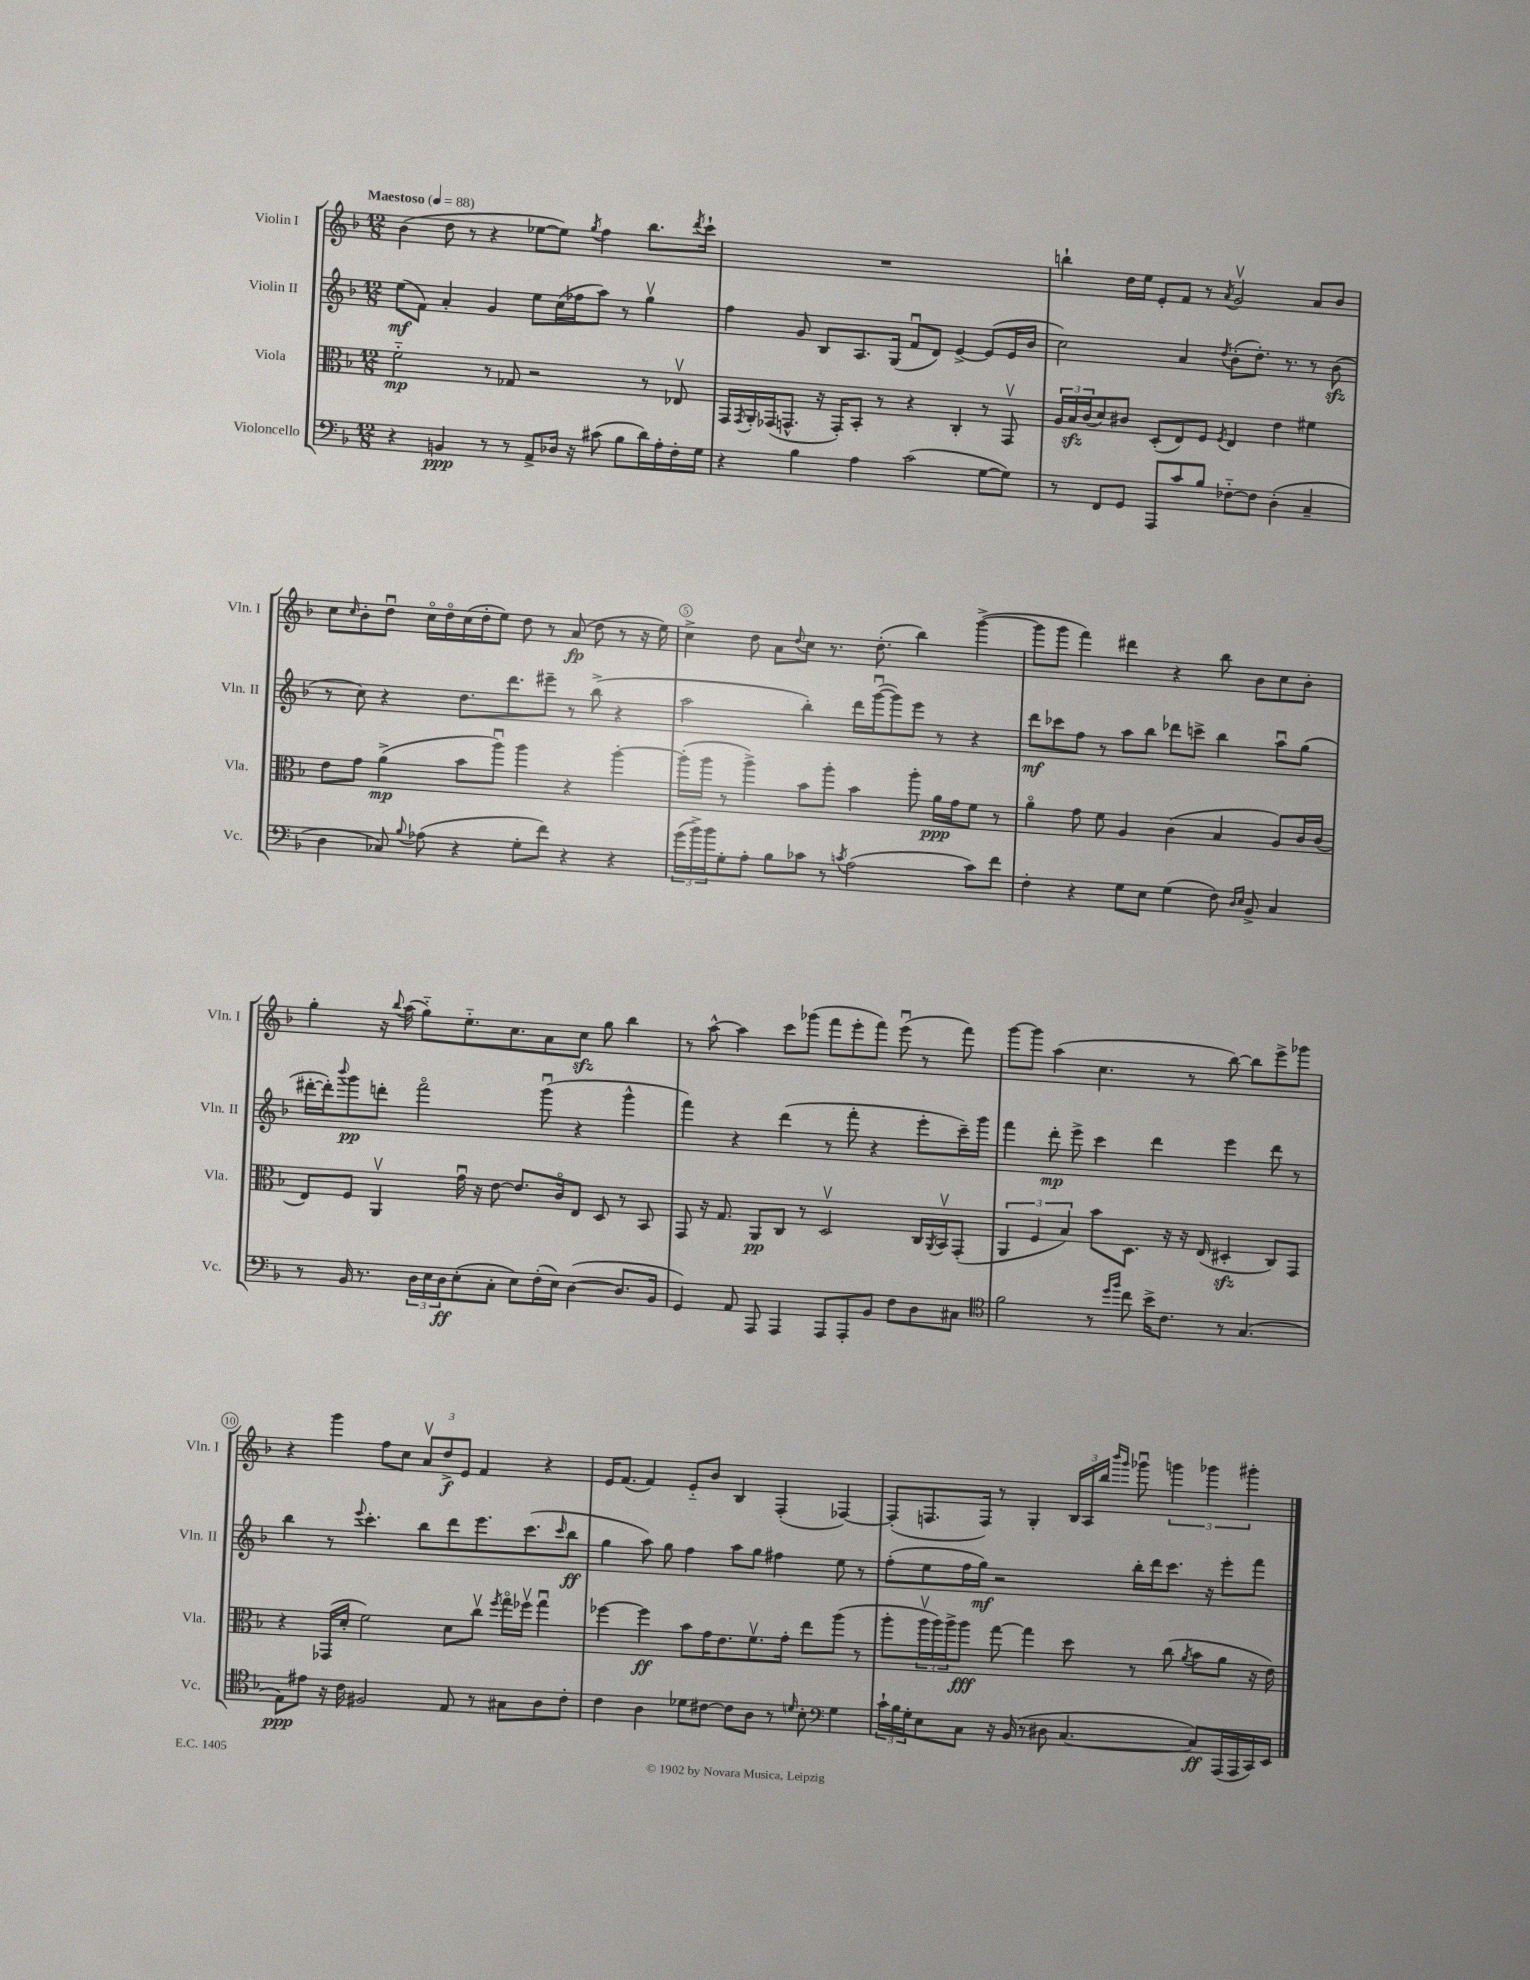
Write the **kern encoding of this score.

**kern	**kern	**kern	**kern
*staff4	*staff3	*staff2	*staff1
*clefF4	*clefC3	*clefG2	*clefG2
*k[b-]	*k[b-]	*k[b-]	*k[b-]
*M12/8	*M12/8	*M12/8	*M12/8
*MM88	*MM88	*MM88	*MM88
4r	2f'~\	(8ee\L	(4b-\
.	.	8f\J)	.
4BB/	.	4a'/	8dd\
.	.	.	8r
8r	8r	4g/	4r
8r	8G-/	.	.
8AA^/L	2r	8ee\L	[8ee-\L
16D-/Jk	.	(16cc\L	8ee-\]J)
16r	.	16ff-\J	.
.	.	.	8qgg/
(8c#\	.	8aa\J)	4ff\
8B-\L	.	8r	.
16d\L)	8r	4ggv\	8.bb-\L
16A'\	.	.	.
16F'\	8E-v/	.	.
.	.	.	8qddd/
16G\JJ	.	.	16ccc`\Jk
=	=	=	=
4r	16GG/LL	4ff\	1.r
.	8qGG/	.	.
.	16AA'/	.	.
.	(16GG-/J	.	.
.	8.GG^^/J	.	.
4B-\	.	8g/	.
.	16r	8B-/L	.
.	16GG'/LK)	.	.
4A\	8BB-'/J	8.A/	.
.	8r	.	.
.	.	(16G/Jk	.
(2c\	4r	8fu/L	.
.	.	8d/J)	.
.	4C'/	[4e^/	.
[8G\L	8r	(8e/]L	.
8G\]J)	8GGv/	16e/L	.
.	.	16b-/JJ	.
=	=	=	=
8r	24A/LL	2cc\)	4bb`\
.	24B-/	.	.
.	(24c/J	.	.
8FF/L	8d/)	.	.
8GG/J	8c#/J	.	16dd\LL
.	.	.	16ee\JJ
8AAA/L	(8D'/L	.	8e'/L
8c/	8E/)	4a/	8f/J
8B-/J	8F/J	.	8r
.	8qF/	8qdd/	8qa/
[8F-'~\L	4E/	(8b-'\L	2gv/
8F-\]J	.	8.dd'\J)	.
(4D'\	4e\	.	.
.	.	8.r	.
4C~/	4f#\	8r	8a/L
.	.	(8b-\	8b-/J
=	=	=	=
4D\	8e\L	8r	8cc\L
.	.	.	16qqcc/
.	8g\J	8cc\)	8b-'\
8C-/)	(4a^\	4r	8ddu\J
8qqB-/	.	.	.
(8A-\	.	.	16cco\LL
.	.	.	16ddo\
4r	8b-\L	8.dd\L	(16cc\
.	.	.	16dd'\J
.	8aau\J)	.	8ee\J)
.	.	8.ddd\	.
8G'\L	4aa\	.	8dd\
8f\J)	.	8eee#~\J	8r
4r	4r	8r	(8a/
.	.	(8bb-^\	8dd\
4r	[4aa'\	4r	8r
.	.	.	16r
.	.	.	16ee\)
=	=	=	=
(24g\LL	(16aa'\]LL	2aa\	4cc^\
24b-^\)	.	.	.
.	16aa\JJ	.	.
24b-\J	.	.	.
8G'\	8r	.	.
8A'\J	4aa^\)	.	8dd\
8B-\L	.	.	8a\L
.	.	.	8qqdd/
8c-\J	8b-\L	4bb-'\)	8cc\J
8r	8aa'\J	.	8.r
8qc/	.	.	.
(2A\	4b-\	16ddd\LL	.
.	.	([16gggu\J	(8.dd'\
.	.	8ggg\])	.
.	8aa'\	8eee\J	4bb-\)
.	16a\LL	8r	.
.	16g\J	.	.
8c\L)	8f\J	4r	([4ggg^\
8f\J	8r	.	.
=	=	=	=
4F'\	4ao\	8ddd\L	8ggg\]L
.	.	8ccc-\	8ggg\J
4r	8g\	8ff\J	4fff\)
.	8f\	8r	.
8G\L	4A/	8aa\L	4ddd#\
8E\J	.	8bb-\J	.
(4G\	(4c\	8ddd-\L	4r
.	.	8ccc^\J	.
8F\)	4B-/	4bb-\	8bb-\
16qqD/LL	.	.	.
16qqE/JJ	.	.	.
8BB-^/	.	.	8b-\L
4C/	8A/L)	8aau\L	8cc\
.	16c/L	(8gg\J	8b-'\J
.	(16c/JJ	.	.
=	=	=	=
8r	8E/L)	[16ddd#'\LL	4gg'\
.	.	16ddd#'\]J)	.
.	.	8qqbbb-/	.
16BB-/	8F/J	8ggg\	.
8.r	.	.	.
.	4AAv/	8ddd'\J	16r
.	.	.	8qqbb-/
.	.	.	(16aa\
24D\LL	.	2fffo\	8gg'~\L)
24E\	.	.	.
24D\J	.	.	.
(8E'\	16gu\	.	8.ee'~\
.	16r	.	.
8C'\J	[8e\	.	.
.	.	.	8.cc\
8E\L)	8.e/]L	.	.
(16F'\L	.	(8gggu\	8a\
16E\JJ)	16co/k	.	.
([4D\	8E/J	4r	8cc\J
.	8D/	.	8gg\
8.D/]L	8r	4ggg^^\	4bb-\
.	8BB-/	.	.
16BB-/Jk	.	.	.
=	=	=	=
4GG/)	8GG/	4fff\)	8r
.	16r	.	[8aa^^\
.	8.G/	.	.
8AA/	.	4r	4aa\]
8AAA/	8AA/L	.	.
4AAA/	8C/J	(4ddd\	8ccc\L
.	8r	.	(8ggg-\J
8AAA/L	2Dv/	8r	8fff\L
8AAA'/	.	8fff'\	8eee'\
8BB-/J	.	4r	8fff\J)
8F\L	.	.	(8eeeu\
8D\	16C/LL	8eee'\L	8r
.	8qAA/	.	.
.	16BB-v/J	.	.
8C#\J	(8GG'/J	16ccc~\L)	8fff\)
.	.	16ggg\JJ	.
=	=	=	=
*clefC4	*	*	*
2f\	6AA/	4fff\	[8ggg\L
.	.	.	8ggg\]J
.	6F/	.	.
.	.	8ddd'\	(4aa\
.	6B-/)	.	.
.	.	8eee^\	.
8r	8b-\L	4ccc\	4.cc\
16qqdd/LL	.	.	.
16qqff/JJ	.	.	.
8cc\	8.D\J	.	.
16b-^\LK	.	4ddd\	.
8.c\J	16r	.	.
.	16r	.	8r
.	(16E/	.	.
8r	4D#'/	4eee\	[8bb-\)
(4.G/	.	.	8bb-\]L
.	8C/L)	8ddd\	8eee^\
.	8GG/J	8r	8ggg-\J
=	=	=	=
8E\L)	4r	4bb-\	4r
8e#\J	.	.	.
16r	(16GG-/LL	8r	4ggg\
16c\	16d'/JJ	.	.
.	.	8qqeee/	.
2F#/	2f\)	4.ccc'\	.
.	.	.	8ff\L
.	.	.	8cc\J
.	.	8bb-\L	12av/L
.	.	.	12dd^/
8E/	8d\L	8ddd\	.
.	.	.	12e/J
8r	8ccv\J	8.eee\	4f/
.	8qff/	.	.
8G#\L	16ggo\LL	.	.
.	16ff-v\JJ	(8.ccc\	.
8A\	4ggu\	.	4r
.	.	16qqccc/	.
8c'\J	.	8bb-\J	.
=	=	=	=
4c\	[4ff-\	4gg\	16e/LK
.	.	.	(8.f/J
4A\	4ff-\]	8aa\)	4f/)
.	.	8gg\	.
8d-\L	8b-\L	4ff\	8e'~/L
[8c#\J	16g\K	.	8b-/J
.	8.e\	.	.
8c#\]L	.	8aa\L	4B-/
8A\J	8.fv\	8gg\J	.
8r	.	4ff#\	(4F'/
.	16g'\Jk	.	.
16qqd/	.	.	.
8B-'\	8ee\L	.	.
*clefF4	*	*	*
4G\	(8aa\J	8ee\	[4F-/)
.	8r	8r	.
=	=	=	=
24c`\LL	8aa'\L	(8ff'\L	(8F-'/]L
24B-\	.	.	.
24G'\J	.	.	.
8E\	24aav\L	8ee\	8.F/
.	24aa\)	.	.
.	24aa^\J	.	.
8C\J	8aa\J	16ff\L	.
.	.	16gg\JJ)	16F/Jk)
16r	[8gg\	2r	8r
(16BB-/	.	.	.
8r	4gg\]	.	4G'/
8D#\	.	.	.
[4.C/	8dd\	.	24B-/LL
.	.	.	24A/
.	.	.	24bb-/JJ
.	.	.	16qqbbb-/LL
.	.	.	16qqggg/JJ
.	8r	16bb-'\LL	8ggg-u\
.	.	16ddd\J	.
.	(8cc\	8.ccc\J	6ggg\
.	8qa/	.	.
8C/]L)	8b-\L	.	.
.	.	.	6ggg-\
.	.	16r	.
(16AAA/L	8a\J	8eee'\L	.
16AAA/	.	.	.
.	.	.	6ggg#'\
16CC/)	16r	8fff\J	.
16EE/JJ	16e\)	.	.
==	==	==	==
*-	*-	*-	*-
